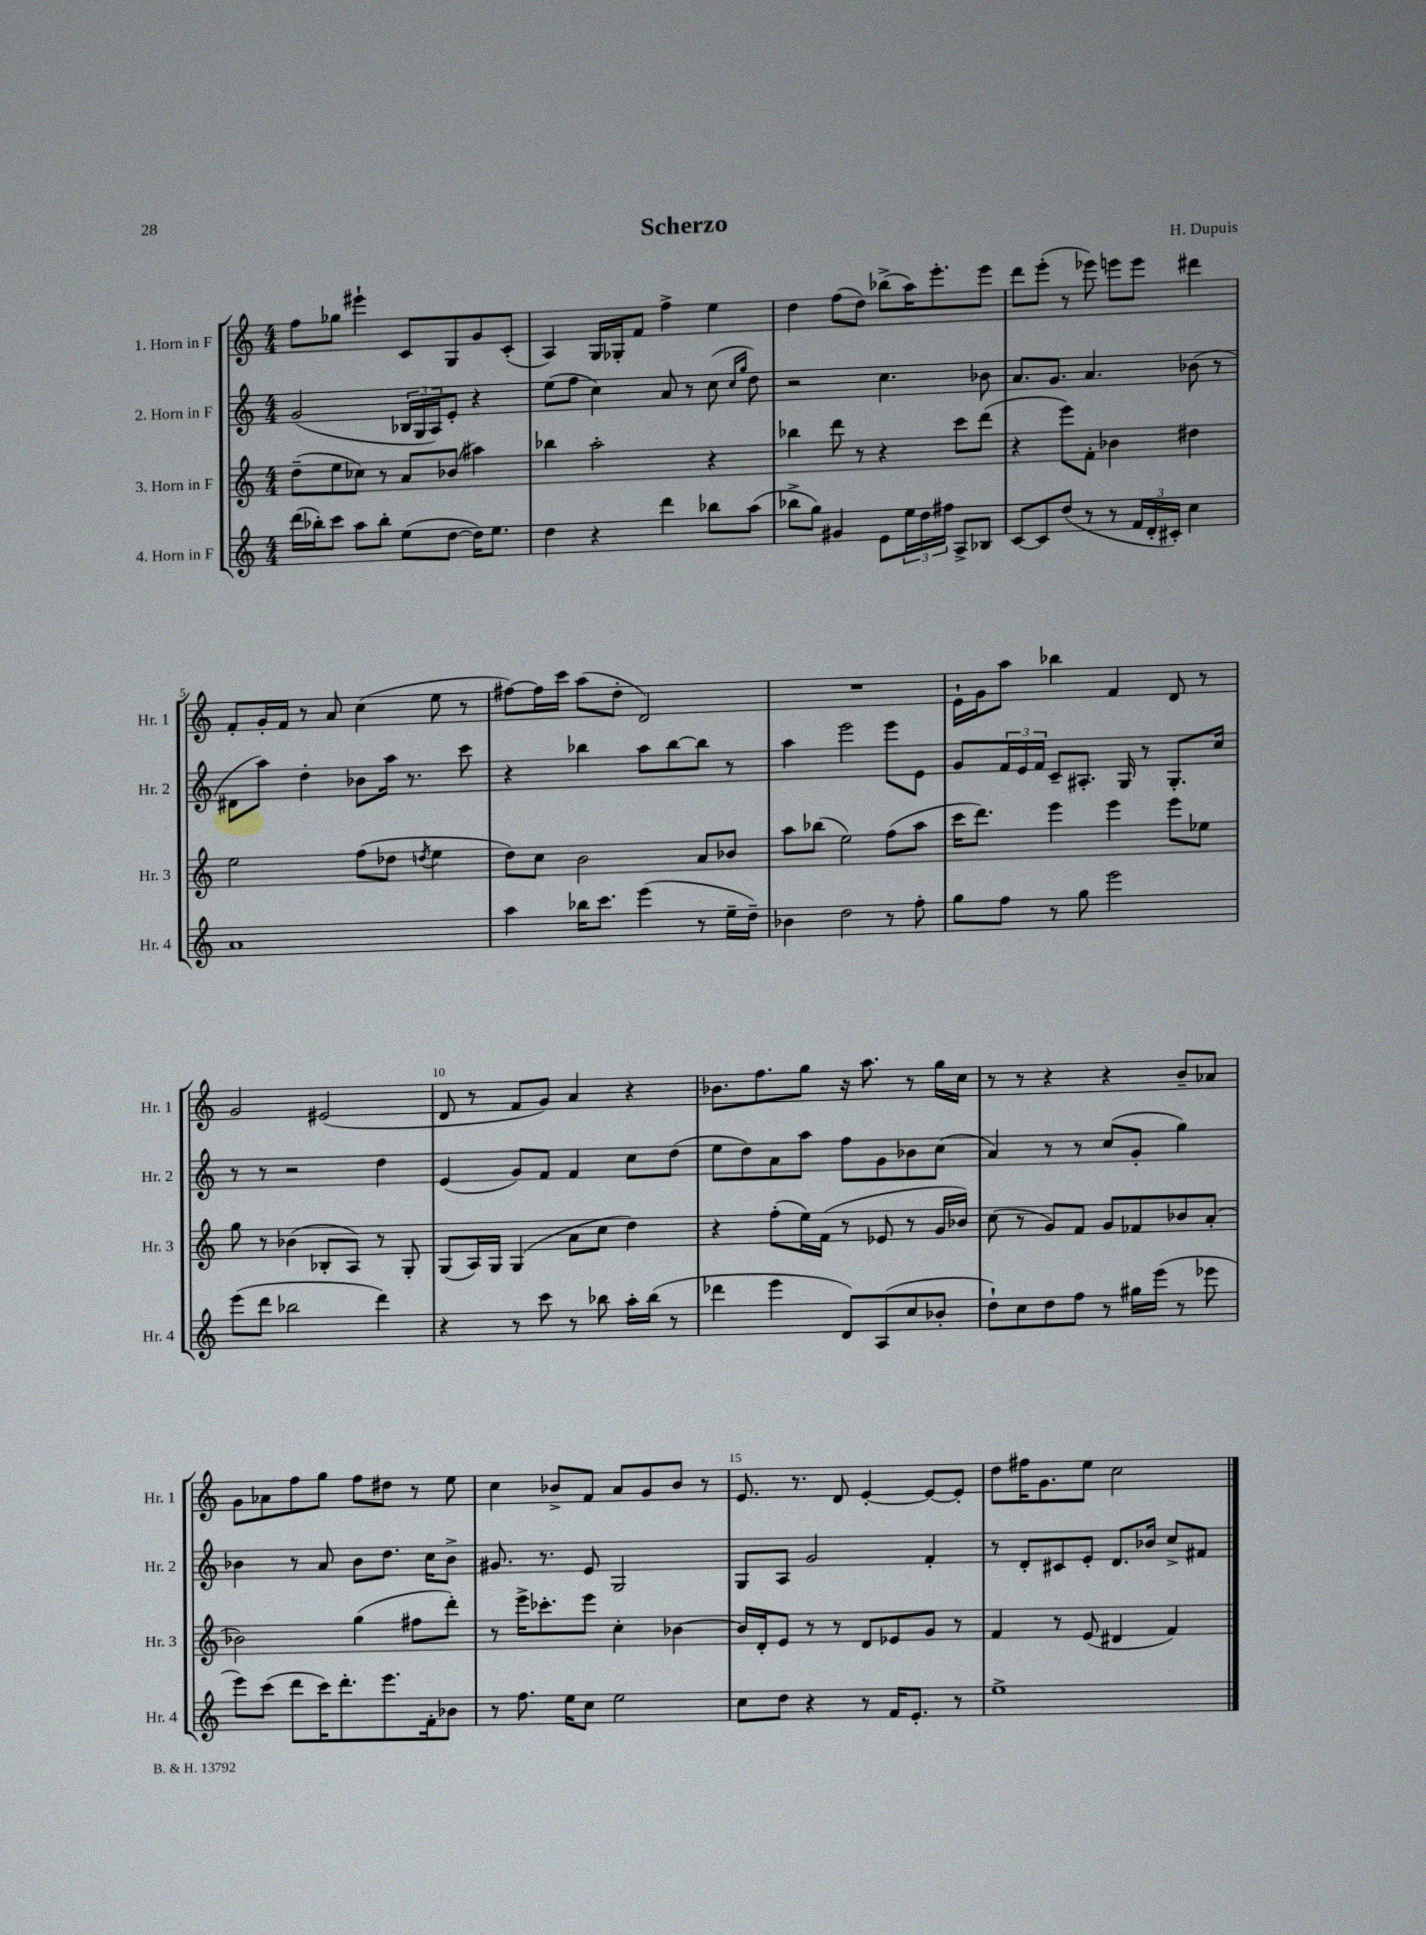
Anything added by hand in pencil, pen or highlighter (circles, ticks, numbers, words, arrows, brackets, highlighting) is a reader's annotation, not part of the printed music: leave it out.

**kern	**kern	**kern	**kern
*staff4	*staff3	*staff2	*staff1
*clefG2	*clefG2	*clefG2	*clefG2
*k[]	*k[]	*k[]	*k[]
*M4/4	*M4/4	*M4/4	*M4/4
(16ddd\LL	(8dd~\L	(2g/	8ff\L
16bb-'\J)	.	.	.
8ccc\J	8ee\	.	8gg-\J
8aa\L	8cc-\J)	.	4eee#`\
8bb-'\J	8r	.	.
(8ee\L	8a/L	24B-/LL	8c/L
.	.	24G/	.
.	.	24A/J)	.
[8dd\J	(8b-/J	8e'/J	8G/
16dd\]LK)	4aa#\)	4r	8g/
8.ee\J	.	.	.
.	.	.	(8c'/J
=	=	=	=
4dd\	4bb-\	(8ee\L	4A/)
.	.	8ff\J	.
4r	2aa'\	4cc\)	16G/LL
.	.	.	16G-'/J
.	.	.	8f/J
4ddd\	.	8a/	4ff^\
.	.	8r	.
8bb-\L	4r	(8cc\	4ee\
.	.	16qqcc/LL	.
.	.	16qqgg/JJ	.
(8aa\J	.	8dd\)	.
=	=	=	=
8bb-^\L	4bb-\	2r	4dd\
8gg\J)	.	.	.
4g#/	8ddd\	.	(8ff\L
.	8r	.	8dd\J)
8e\L	4r	4.cc\	(8bb-^\L
24ee\L	.	.	16aa\K)
24dd\	.	.	.
.	.	.	8.eee'\
24ff#\JJ	.	.	.
8A^/L	8ccc\L	.	.
8B-/J	(8ddd\J	8b-\	8eee\J
=	=	=	=
[8c/L	4r	8.a/L	8ddd\L
8c/]	.	.	(8eee'\J
.	.	8.g/J	.
(8dd/J	8eee\L)	.	8r
8r	8f'\J	4.a/	8eee-\)
8r	4b-\	.	8eee\L
24f/LL	.	.	8eee\J
24d'/	.	.	.
24c#'/JJ)	.	.	.
4cc\	4dd#\	(8b-\	4ddd#\
.	.	8r	.
=	=	=	=
1a	2ee\	8d#\L	8f'/L
.	.	8aa\J)	16g'/L
.	.	.	16f/JJ
.	.	4dd'\	8r
.	.	.	8a/
.	(8ff\L	8b-\L	(4cc\
.	8dd-\J	16aa\Jk	.
.	.	8.r	.
.	8qdd/	.	.
.	4ee\	.	8ee\
.	.	8ccc\	8r
=	=	=	=
4aa\	8dd\L)	4r	[8ff#\L)
.	8cc\J	.	16ff#\]L
.	.	.	16ccc\JJ
16bb-\LK	2b\	4bb-\	(8aa\L
8.ccc\J	.	.	.
.	.	.	8dd'\J
(4eee\	.	8aa\L	2d/)
.	.	[8bb-\	.
8r	8a/L	8bb-\]J	.
16ee~\LL	8b-/J	8r	.
16dd~\JJ)	.	.	.
=	=	=	=
4b-\	8aa\L	4aa\	1r
.	(8bb-\J	.	.
2dd\	2ee\)	2eee\	.
8r	(8ff\L	8eee\L	.
8ff'\	8aa\J	8e\J	.
=	=	=	=
8gg\L	16ccc\LK	8g/L	16e`\LL
.	8.ddd\J)	.	16g\J
8ff\J	.	24f/L	8aa\J
.	.	24e/	.
.	.	24f/JJ	.
8r	4eee\	8c~/L	4bb-\
8gg\	.	8.A#'/J	.
2eee\	4eee\	.	4f/
.	.	16G/	.
.	.	8r	.
.	8eee\L	8.G'/L	8d/
.	8ee-\J	.	8r
.	.	16cc/Jk	.
=	=	=	=
(8eee\L	8gg\	8r	2g/
8ddd\J	8r	8r	.
2bb-\	(4b-\	2r	.
.	8B-'/L	.	(2e#/
.	8A/J)	.	.
4ddd\)	8r	4dd\	.
.	8G'/	.	.
=	=	=	=
4r	(8G/L	(4e/	8d/
.	16A/L)	.	8r
.	16G/JJ	.	.
8r	(4G/	8g/L)	8f/L
8ccc\	.	8f/J	8g/J)
8r	8a\L	4f/	4a/
8bb-\	8cc\J	.	.
16aa'\LL	4dd\)	8cc\L	4r
(16bb-\JJ	.	.	.
8r	.	(8dd\J	.
=	=	=	=
4ddd-\	4r	8ee\L	8.b-\L
.	.	8dd\)	.
.	.	.	8.ff\
4eee\	(8ff'\L	8a\	.
.	16ee\L)	8aa\J	8gg\J
.	(16f\JJ	.	.
8d/L)	8r	8ff\L	16r
.	.	.	8.aa\
(8A/	8e-/	8g\	.
8cc/	8r	8b-\	8r
8b-'/J	16g/LL	(8cc\J	16gg\LL
.	16b-/JJ)	.	16cc\JJ
=	=	=	=
8dd`\L)	(8cc\	4a/)	8r
8cc\	8r	.	8r
8dd\	8g/L)	8r	4r
8ff\J	8f/J	8r	.
8r	8g/L	(8cc/L	4r
16gg#\LL	8f-/	8g'/J	.
(16eee\JJ	.	.	.
8r	8b-/	4gg\)	8b~/L
8eee-\	(8a'/J	.	8a-/J
=	=	=	=
8eee\L)	2b-\)	4b-\	8g\L
(8ccc\J	.	.	8a-\
8ddd\L	.	8r	8ff\
16ccc\K)	.	8a/	8gg\J
8.ddd'\	.	.	.
.	(4gg\	8b-\L	8ff\L
8.eee\	.	8.dd\J	8dd#\J
.	8ff#\L	.	8r
16f'\k	.	16cc\LK	.
8b-\J	8ddd'\J)	8b-^\J	8ee\
=	=	=	=
8r	8r	8.g#/	4cc\
8.ff\	16eee^\LK	.	.
.	8.ccc-'\	8.r	.
.	.	.	8b-^/L
16ee\LK	.	.	.
8cc\J	8eee\J	8e/	8f/J
2ee\	4cc'\	2G/	8a/L
.	.	.	8g/
.	[4b-\	.	8b-/J
.	.	.	8r
=	=	=	=
8cc\L	16b-/]LL	8G/L	8.e/
.	16d'/J	.	.
8dd\J	8e/J	8A/J	.
.	.	.	8.r
4r	8r	2g/	.
.	8r	.	8d/
8r	8d/L	.	[4e'/
16f/LK	8e-/	.	.
8.e'/J	.	.	.
.	8g/J	4f'/	8e/_L
8r	8r	.	8e'/]J
=	=	=	=
1ee^	4f/	8r	8dd\L
.	.	8d'/L	16ff#\K
.	.	.	8.g\
.	8r	8c#/	.
.	(8e/	8e'/J	8ee\J
.	4d#/	8.d/L	2cc\
.	.	16b-/Jk	.
.	4f/)	8cc^/L	.
.	.	8f#/J	.
==	==	==	==
*-	*-	*-	*-
